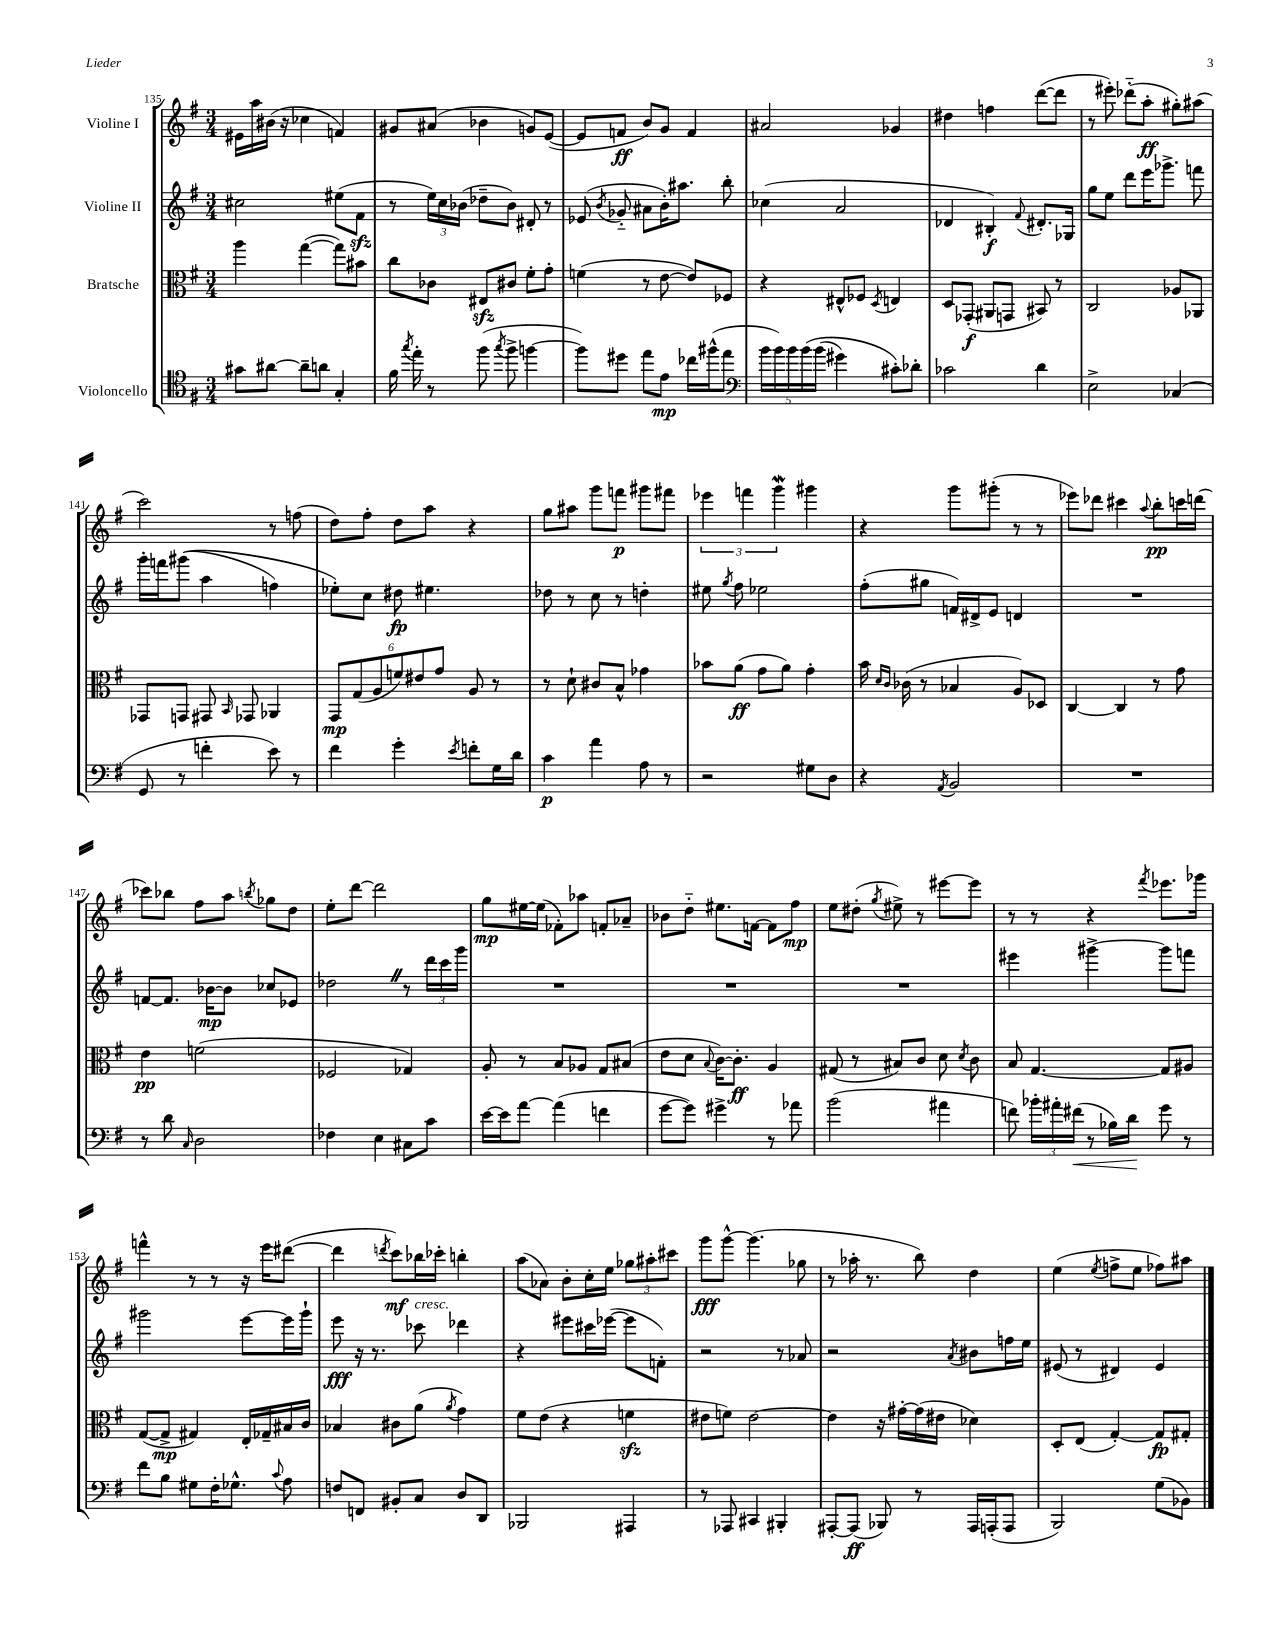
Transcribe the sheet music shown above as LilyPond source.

<<
\new StaffGroup <<
\new Staff = "s0" \with { instrumentName = "Violine I" } {
    \clef treble \key g \major \numericTimeSignature \time 3/4
    \autoBeamOff eis'16[ a''16 bis'16]( r16 ces''4 f'4) |
    gis'8[ ais'8]( bes'4 g'8[) e'8]~( |
    e'8[ f'8]\ff b'8[) g'8] f'4 |
    ais'2 ges'4 |
    dis''4 f''4 d'''8[~( d'''8] |
    r8 eis'''8-.) des'''8[-_( a''8]-.\ff gis''8[-.) ais''8]( |
    c'''2) r8 f''8( |
    d''8[) fis''8]-. d''8[ a''8] r4 |
    g''8[ ais''8] g'''8[ f'''8]\p gis'''8[ fis'''8] |
    \tuplet 3/2 { ees'''4 f'''4 g'''4\mordent } gis'''4 |
    r4 g'''8[ gis'''8]-.( r8 r8 |
    ees'''8[) des'''8] cis'''4 \appoggiatura { a''8 } b''8[-.\pp c'''16 d'''16]( |
    ces'''8[) bes''8] fis''8[ a''8] \acciaccatura { b''8 } ges''8[ d''8] |
    e''8[-. d'''8]~ d'''2 |
    g''8[\mp eis''16~ eis''16]( fes'8[-.) aes''8] f'8[-. aes'8]-- |
    bes'8[ d''8]-_ eis''8.[ f'16]~ f'8[ fis''8]\mp |
    e''8[ dis''8]-.( \acciaccatura { g''8 } eis''8->) r8 eis'''8[~ eis'''8] |
    r8 r8 r4 \acciaccatura { fis'''8 } ees'''8.[ ges'''16] |
    f'''4-^ r8 r8 r16 e'''16[ dis'''8]~( |
    dis'''4 \acciaccatura { d'''8 } c'''8[\mf) bes''16 ces'''16]-. b''4-. |
    a''8[( aes'8]) b'8[-. c''16-. e''16] \tuplet 3/2 { ges''8[ ais''8-. cis'''8] } |
    g'''8[\fff g'''8]~-^ g'''4.( ges''8 |
    r8 aes''16-. r8. b''8) d''4 |
    e''4( \acciaccatura { e''8 } f''8[-> e''8] fes''8[) ais''8] \bar "|." |
}
\new Staff = "s1" \with { instrumentName = "Violine II" } {
    \clef treble \key g \major \numericTimeSignature \time 3/4
    \autoBeamOff cis''2 eis''8[( fis'8]\sfz |
    r8 \tuplet 3/2 { e''16[) c''16 bes'16]( } des''8[-- bes'8]) dis'8-. r8 |
    ees'8( \acciaccatura { b'8 } ges'8-_ ais'8[ b'16-.) ais''8.] b''8-. |
    ces''4( a'2 |
    des'4 bis4-.\f) \appoggiatura { fis'8 } dis'8.[-. ges16] |
    g''8[ e''8] d'''8[ e'''16 ges'''8.]-> f'''8 |
    g'''16[-. f'''16 gis'''8](\( a''4 f''4) |
    ees''8[-.\) c''8] dis''8\fp eis''4. |
    des''8 r8 c''8 r8 d''4-. |
    eis''8 \acciaccatura { g''8 } fis''8 ees''2 |
    fis''8[-.( gis''8] f'16[) dis'16-> e'8] d'4 |
    R2. |
    f'8[~ f'8.] bes'16[~\mp bes'8] ces''8[ ees'8] |
    des''2 \once \override BreathingSign.text = \markup { \musicglyph "scripts.caesura.straight" } \breathe r8 \tuplet 3/2 { d'''16[ c'''16 g'''16] } |
    R2. |
    R2. |
    R2. |
    eis'''4 gis'''4~-> gis'''8[ f'''8] |
    gis'''2 e'''8[~ e'''16 gis'''16]-! |
    e'''8\fff r16 r8. ces'''8^\markup { \italic "cresc." } des'''4 |
    r4 eis'''8[ cis'''16 ees'''16]~( ees'''8[ f'8]-.) |
    r2 r8 aes'8 |
    r2 \acciaccatura { a'8 } bis'8[ f''16 e''16] |
    eis'8( r8 dis'4) eis'4 \bar "|." |
}
\new Staff = "s2" \with { instrumentName = "Bratsche" } {
    \clef alto \key g \major \numericTimeSignature \time 3/4
    \autoBeamOff a''4 g''4~( g''8[) bis'8] |
    c''8[ ces'8] eis8[\sfz cis'8] fis'8[-. g'8]-. |
    f'4( r8 e'8~ e'8[) fes8] |
    r4 eis8[-^ fes8] \acciaccatura { d8 } e4 |
    d8[ ges,8]-.\f( ais,8[ g,8] bis,8) r8 |
    c2 aes8[ aes,8] |
    ges,8[ g,8] gis,8 \grace { b,16 } ges,8 aes,4 |
    \tuplet 6/4 { g,8[\mp g8( a8 f'8) eis'8 g'8] } a8 r8 |
    r8 d'8-! cis'8[ b8]-^ ges'4 |
    bes'8[ a'8]\ff( g'8[ a'8]) g'4-. |
    b'16 \grace { d'16[ c'16] } ces'16( r8 bes4 a8[) des8] |
    c4~ c4 r8 g'8 |
    e'4\pp f'2( |
    fes2 ges4) |
    a8-. r8 b8[ aes8] g8[ bis8]( |
    e'8[ d'8] \appoggiatura { b8 } c'16[~) c'8.]-.\ff a4 |
    gis8( r8 bis8[) c'8] d'8 \acciaccatura { d'8 } c'8 |
    b8 g4.~ g8[ ais8] |
    g8[~( g8]->\mp gis4) e16[-. ges16-- bis16 c'16] |
    bes4 cis'8[ a'8]( \acciaccatura { a'8 } g'4) |
    fis'8[ e'8]( r4 f'4\sfz |
    eis'8[ f'8]) eis'2~ |
    eis'4 r16 gis'16[~-. gis'16( eis'16] des'4) |
    d8[-. e8]( g4~-.) g8[\fp gis8]-. \bar "|." |
}
\new Staff = "s3" \with { instrumentName = "Violoncello" } {
    \clef tenor \key g \major \numericTimeSignature \time 3/4
    \autoBeamOff gis'8[ ais'8]~ ais'8[-- a'8] g4-. |
    fis'16 \acciaccatura { g''8 } e''16-. r8 fis''8( \acciaccatura { g''8 } fis''8-> f''4~ |
    f''8[) dis''8] e''8[ e'8]\mp ces''16[ fis''16-^( e''8] |
    \clef bass \tuplet 5/4 { b'16[ b'16) b'16 b'16\( b'16]( } gis'4) cis'8[-.\) des'8]-. |
    ces'2 d'4 |
    e2-> ces4( |
    g,8 r8 f'4-. e'8) r8 |
    fis'4 g'4-. \acciaccatura { e'8 } f'8[-. g16 d'16] |
    c'4\p a'4 a8 r8 |
    r2 gis8[ d8] |
    r4 \acciaccatura { a,8 } b,2 |
    R2. |
    r8 d'8 \grace { c16 } d2 |
    fes4 e4 cis8[ c'8] |
    e'16[~ e'16 a'8]~ a'4( f'4 |
    g'8[~ g'8]) gis'4-> r8 aes'8 |
    b'2( ais'4 |
    f'8) \tuplet 3/2 { bes'16[-. ais'16-. fis'16]\<( } r8 bes16[) d'16]\! g'8 r8 |
    fis'8[ b8] gis8[ fis16-. ges8.]-^ \appoggiatura { c'8 } a8 |
    f8[ f,8] bis,8[-. c8] d8[ d,8] |
    bes,,2 ais,,4 |
    r8 aes,,8 cis,4 bis,,4-. |
    ais,,8[~-. ais,,8]\ff( bes,,8) r8 ais,,16[ a,,16-.( a,,8] |
    b,,2) g8[( bes,8]) \bar "|." |
}
>>
>>
\layout { \context { \Score currentBarNumber = #135 } }
